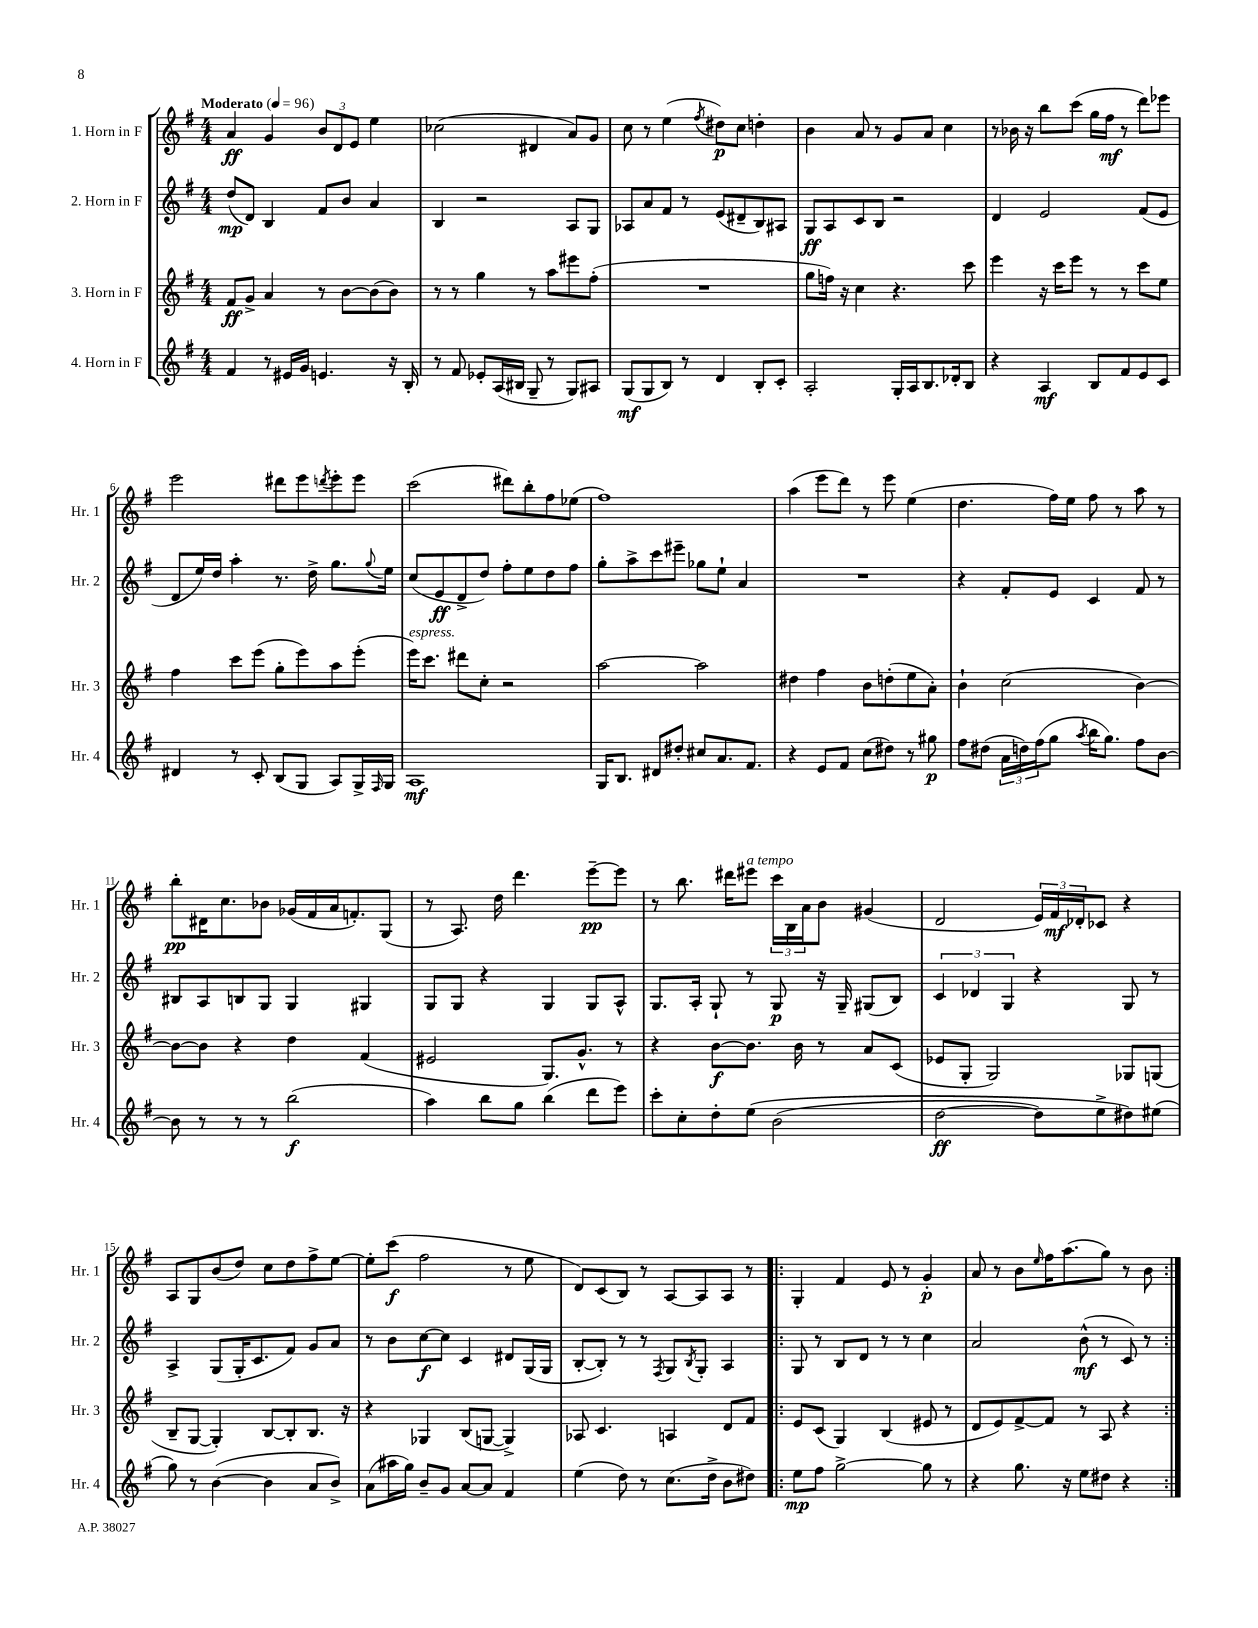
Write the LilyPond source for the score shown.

<<
\new StaffGroup <<
\new Staff = "s0" \with { instrumentName = "1. Horn in F" shortInstrumentName = "Hr. 1" } {
    \clef treble \key g \major \numericTimeSignature \time 4/4 \tempo "Moderato" 4 = 96
    a'4\ff g'4 \tuplet 3/2 { b'8 d'8 e'8 } e''4 |
    ces''2( dis'4 a'8) g'8 |
    c''8 r8 e''4( \acciaccatura { fis''8 } dis''8\p) c''8 d''4-. |
    b'4 a'8 r8 g'8 a'8 c''4 |
    r8 bes'16 r16 b''8 c'''8( g''16 fis''16\mf r8 d'''8) ees'''8 |
    e'''2 dis'''8 e'''8 \acciaccatura { d'''8 } e'''8-. e'''8 |
    c'''2( dis'''8) b''8-. fis''8 ees''8( |
    fis''1) |
    a''4( e'''8 d'''8) r8 e'''8 e''4( |
    d''4. fis''16) e''16 fis''8 r8 a''8 r8 |
    b''8-.\pp dis'16 c''8. bes'8 ges'16( fis'16 a'16 f'8.-.) g8( |
    r8 a8.) d''16 d'''4. e'''8~--\pp e'''8 |
    r8 b''8. dis'''16 eis'''8^\markup { \italic "a tempo" } \tuplet 3/2 { c'''16 b16 a'16 } b'8 gis'4( |
    d'2 \tuplet 3/2 { e'16) fis'16\mf des'16-. } ces'8 r4 |
    a8 g8 b'8( d''8) c''8 d''8 fis''8-> e''8~ |
    e''8-. c'''8\f( fis''2 r8 e''8 |
    d'8) c'8( b8) r8 a8~ a8 a8 r8 |
    \repeat volta 2 { g4-. fis'4 e'8 r8 g'4-.\p |
    a'8 r8 b'8 \grace { e''16 } fis''16 a''8.( g''8) r8 b'8 | }
}
\new Staff = "s1" \with { instrumentName = "2. Horn in F" shortInstrumentName = "Hr. 2" } {
    \clef treble \key g \major \numericTimeSignature \time 4/4
    d''8\mp( d'8) b4 fis'8 b'8 a'4 |
    b4 r2 a8 g8 |
    aes8 a'8 fis'8 r8 e'8( dis'8-- b8) ais8 |
    g8\ff a8 c'8 b8 r2 |
    d'4 e'2 fis'8( e'8 |
    d'8 e''16) d''16 a''4-. r8. d''16-> g''8. \appoggiatura { g''8 } e''16 |
    c''8( e'8\ff d'8-> d''8) fis''8-. e''8 d''8 fis''8 |
    g''8-. a''8-> c'''8 eis'''8-- ges''8 e''8-! a'4 |
    R1 |
    r4 fis'8-. e'8 c'4 fis'8 r8 |
    bis8 a8 b8 g8 g4 gis4 |
    g8 g8 r4 g4 g8 a8-^ |
    g8. a16-. g8-! r8 g8\p r16 g16-- gis8( b8) |
    \tuplet 3/2 { c'4 des'4 g4 } r4 g8 r8 |
    a4-> g8( g16-. c'8. fis'8) g'8 a'8 |
    r8 b'8 c''8~\f c''8 c'4 dis'8 g16( g16 |
    b8~-. b8-.) r8 r8 \acciaccatura { fis8 } g8 \acciaccatura { b8 } g8-. a4 |
    \repeat volta 2 { g8 r8 b8 d'8 r8 r8 c''4 |
    a'2 b'8-^\mf( r8 c'8) r8 | }
}
\new Staff = "s2" \with { instrumentName = "3. Horn in F" shortInstrumentName = "Hr. 3" } {
    \clef treble \key g \major \numericTimeSignature \time 4/4
    fis'8\ff g'8-> a'4 r8 b'8~ b'8( b'8) |
    r8 r8 g''4 r8 a''8 eis'''8 fis''8-.( |
    R1 |
    g''8 f''16) r16 c''4 r4. c'''8 |
    e'''4 r16 c'''16 e'''8 r8 r8 c'''8 e''8 |
    fis''4 c'''8 e'''8( g''8-. e'''8) a''8 e'''8-.( |
    e'''16^\markup { \italic "espress." }) c'''8. dis'''8 c''8-. r2 |
    a''2~ a''2 |
    dis''4 fis''4 b'8 d''8-.( e''8 a'8-.) |
    b'4-! c''2( b'4~) |
    b'8~ b'8 r4 d''4 fis'4( |
    eis'2 g8.) g'8.-^ r8 |
    r4 b'8~\f b'8. b'16 r8 a'8 c'8( |
    ees'8 g8-. g2) ges8 g8( |
    b8-- g8~ g4-.) b8~ b8-. b8. r16 |
    r4 ges4 b8( g8~ g4->) |
    aes8 c'4. a4 d'8 fis'8 |
    \repeat volta 2 { e'8 c'8( g4) b4( eis'8 r8 |
    d'8 e'8) fis'8~-> fis'8 r8 a8 r4 | }
}
\new Staff = "s3" \with { instrumentName = "4. Horn in F" shortInstrumentName = "Hr. 4" } {
    \clef treble \key g \major \numericTimeSignature \time 4/4
    fis'4 r8 eis'16 g'16 e'4. r16 b16-. |
    r8 fis'8 ees'8-. a16( bis16 g8-- r8 g8) ais8 |
    g8\mf( g8 b8) r8 d'4 b8-. c'8-. |
    a2-. g16-. a16 b8. des'16-. b8 |
    r4 a4\mf b8 fis'8 e'8 c'8 |
    dis'4 r8 c'8-. b8( g8 a8) g16-> \grace { fis16 } g16 |
    a1\mf |
    g16 b8. dis'8 dis''8-. cis''8 a'8. fis'8. |
    r4 e'8 fis'8 c''8( dis''8) r8 gis''8\p |
    fis''8 dis''8( \tuplet 3/2 { a'16 d''16) fis''16( } g''8 \acciaccatura { a''8 } b''16 g''8.) fis''8 b'8~ |
    b'8 r8 r8 r8 b''2\f( |
    a''4) b''8 g''8 b''4( d'''8 e'''8) |
    c'''8-. c''8-. d''8-. e''8\( b'2( |
    d''2~\ff d''8) e''8-> dis''8\) eis''8( |
    g''8) r8 b'4~( b'4 a'8 b'8->) |
    a'8( ais''16 g''16) b'8-- g'8 a'8~ a'8 fis'4 |
    e''4( d''8) r8 c''8.( d''16-> b'8 dis''8) |
    \repeat volta 2 { e''8\mp fis''8 g''2~-> g''8 r8 |
    r4 g''8. r16 e''8 dis''8 r4 | }
}
>>
>>
